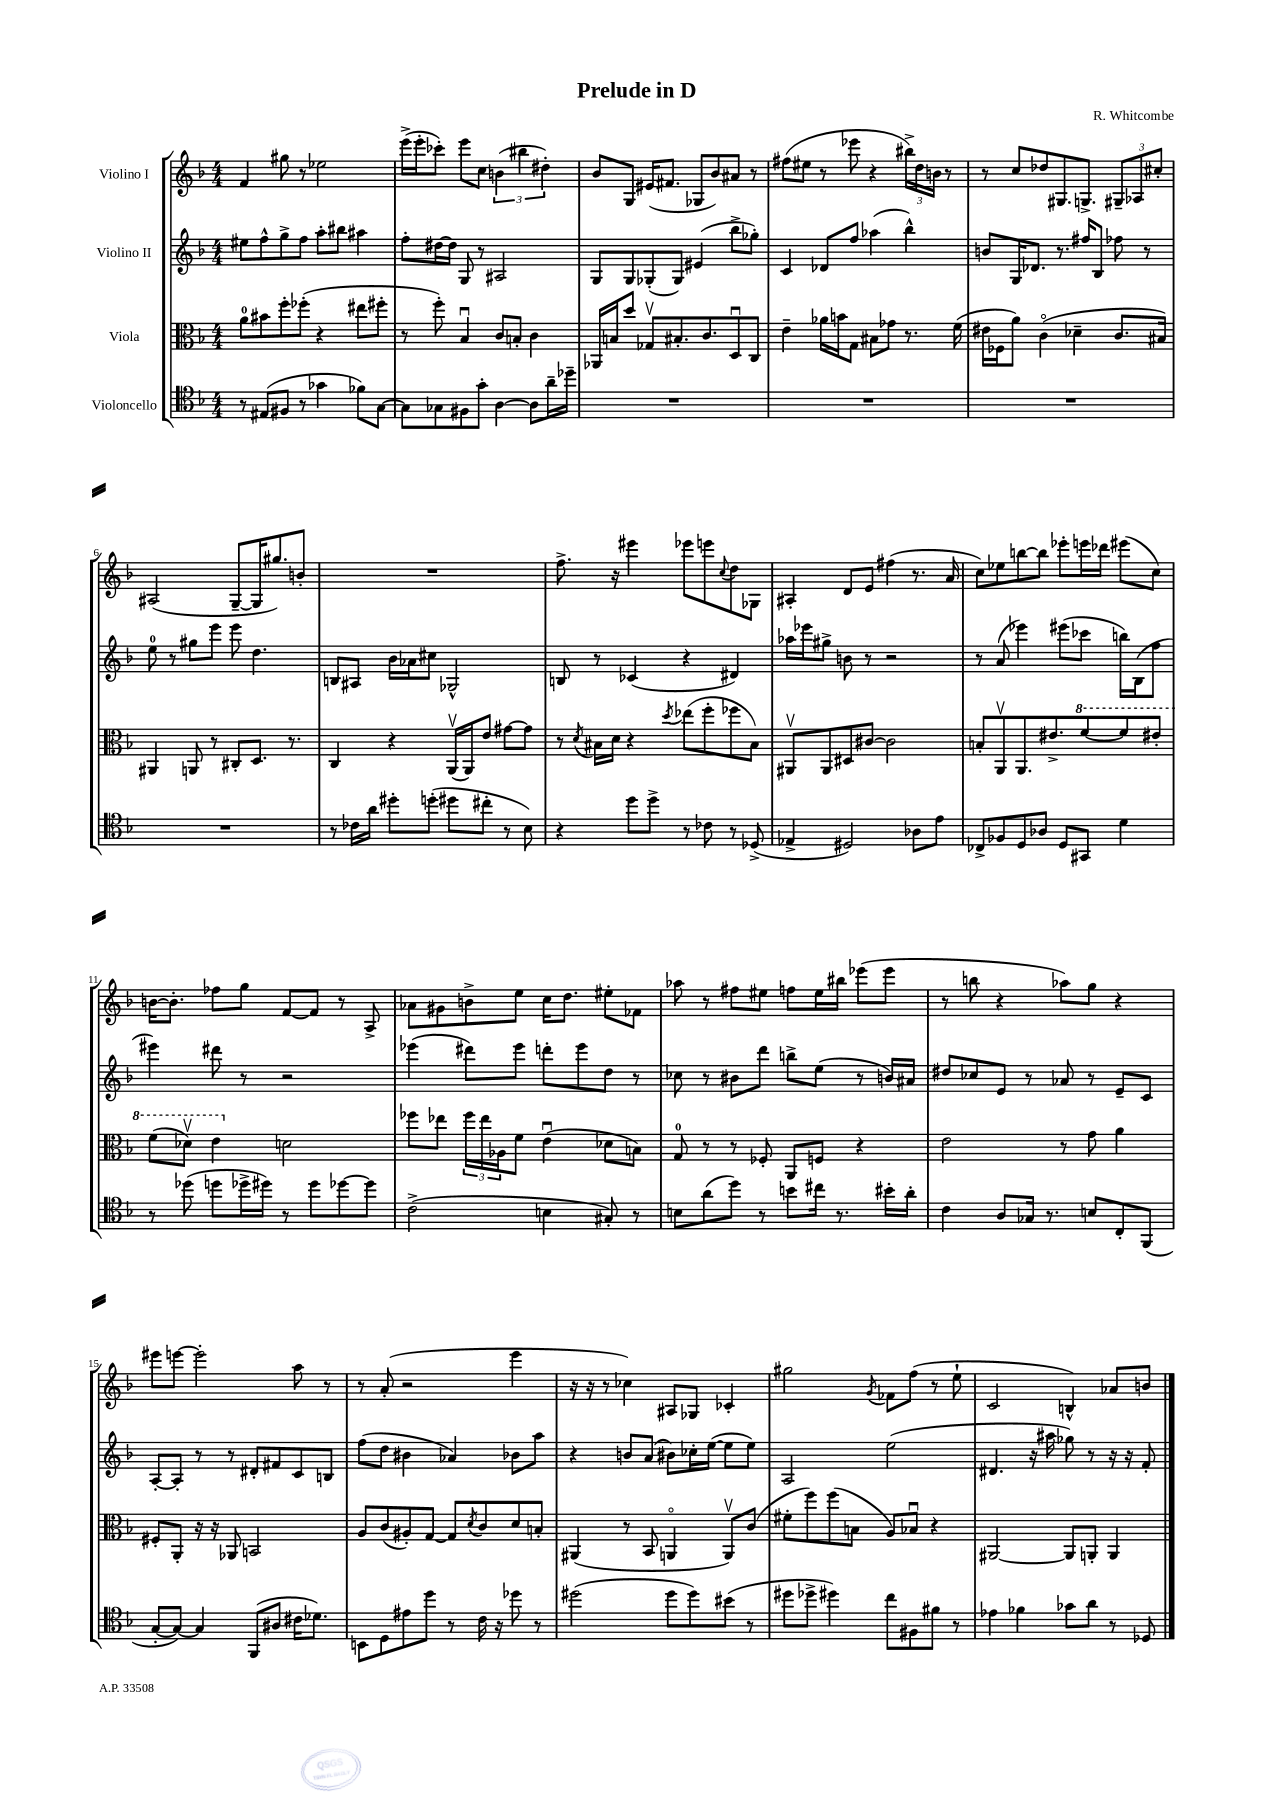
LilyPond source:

\header { title = "Prelude in D" composer = "R. Whitcombe" }
<<
\new StaffGroup <<
\new Staff = "s0" \with { instrumentName = "Violino I" } {
    \clef treble \key f \major \numericTimeSignature \time 4/4
    f'4 gis''8 r8 ees''2 |
    e'''16->( e'''16-. ces'''8-.) e'''8 c''8 \tuplet 3/2 { b'4( bis''4 dis''4-.) } |
    bes'8 g8 eis'16( fis'8. ges8 bes'8) ais'8 r8 |
    fis''8( eis''8 r8 ees'''8 r4 \tuplet 3/2 { bis''16->) d''16 b'16 } r8 |
    r8 c''8 des''8 gis8. g8.-> \tuplet 3/2 { gis8-- aes8 cis''8-. } |
    ais2( g8~-- g16 gis''8.) b'8-. |
    R1 |
    f''8.-> r16 eis'''4 ees'''8 e'''8 \appoggiatura { c''8 } d''8 ges8 |
    ais4-. d'8 e'8 fis''4( r8. a'16 |
    c''8) ees''8 b''8~ b''8 ees'''8-. e'''16 des'''16 eis'''8( c''8) |
    b'16~ b'8.-. fes''8 g''8 f'8~ f'8 r8 a8-> |
    aes'8 gis'8 b'8-> e''8 c''16 d''8. eis''8-. fes'8 |
    aes''8 r8 fis''8 eis''8 f''8 eis''16 bis''16 ees'''8( ees'''8 |
    r8 b''8 r4 aes''8) g''8 r4 |
    eis'''8 e'''8~ e'''2-. a''8 r8 |
    r8 a'8-.( r2 e'''4 |
    r16 r16 r8 ces''4) ais8 ges8 ces'4-. |
    gis''2 \acciaccatura { g'8 } fes'8 f''8( r8 e''8-! |
    c'2 b4-^) aes'8 b'8 \bar "|." |
}
\new Staff = "s1" \with { instrumentName = "Violino II" } {
    \clef treble \key f \major \numericTimeSignature \time 4/4
    eis''8 f''8-^ g''8-> f''8 a''8-. bis''8 ais''4 |
    f''8-. dis''16~ dis''16 g8 r8 ais2 |
    g8 g8 ges8-.( ges8) eis'4( bes''8-> ges''8-.) |
    c'4 des'8 f''8 aes''4( bes''4-^) |
    b'8 g16 des'8. r8. fis''16 bes8 fes''8 r8 |
    e''8-0 r8 gis''8 e'''8 e'''8 d''4. |
    b8 ais8 bes'16 aes'16 cis''8 ges2-^ |
    b8 r8 ces'4( r4 dis'4) |
    aes''16 ees'''16 gis''8-> b'8 r8 r2 |
    r8 a'8( ees'''4) eis'''8( ces'''8 b''16) bes16( f''8 |
    eis'''4) dis'''8 r8 r2 |
    ees'''4( dis'''8) ees'''8 d'''8-. ees'''8 d''8 r8 |
    ces''8 r8 bis'8 d'''8 b''8-> e''8( r8 b'16) ais'16 |
    dis''8 ces''8 e'8 r8 aes'8 r8 e'8-- c'8 |
    a8~-. a8-. r8 r8 dis'8-. fis'8 c'8 b8 |
    f''8( d''8 bis'4 aes'4) bes'8 a''8 |
    r4 b'8 a'8( bis'8) ces''16-. e''16~( e''8 e''8) |
    a2 e''2( |
    dis'4. r16 ais''16 ges''8) r8 r16 r16 f'8-. \bar "|." |
}
\new Staff = "s2" \with { instrumentName = "Viola" } {
    \clef alto \key f \major \numericTimeSignature \time 4/4
    a'8-0 bis'8 f''8-. fes''8-.( r4 eis''8 fis''8-. |
    r8 f''8-.) bes4\downbow c'8 b8-. c'4 |
    aes,16 b16 d''8 ges8\upbow bis8.-. c'8. d8\downbow c8 |
    e'4-- aes'16 b'16 g8 bis8 ges'8 r8. f'16( |
    eis'16 fes16 a'8) c'4\flageolet( des'4-- c'8. bis16) |
    ais,4 a,8 r8 cis8-. d8. r8. |
    c4 r4 a,16\upbow( a,16) e'8 gis'8~ gis'8 |
    r8 \acciaccatura { d'8 } bis16 d'16 r4 \acciaccatura { d''8 } ees''8( f''8-. fes''8 bis8) |
    ais,8\upbow ais,8 dis8 cis'8~ cis'2 |
    b8-. a,8\upbow a,8. eis'8.-> \ottava #1 f''8~ f''8 eis''8-. |
    f''8( des''8\upbow) e''4 \ottava #0 d'!2 |
    fes''8 ees''8 \tuplet 3/2 { fes''16 ees''16 aes16 } f'8 e'4\downbow( des'8 b8) |
    g8-0 r8 r8 fes8-. a,8 f8 r4 |
    e'2 r8 g'8 a'4 |
    fis8-. a,8-. r16 r16 aes,8 b,2 |
    a8 c'8( ais8-.) g8~ g8 \acciaccatura { d'8 } c'8 d'8 b8-. |
    ais,4( r8 bes,8 a,4\flageolet a,8\upbow) c'8( |
    fis'8-. f''8) f''8( b8 a8) bes8\downbow r4 |
    ais,2~ ais,8 a,8-. a,4 \bar "|." |
}
\new Staff = "s3" \with { instrumentName = "Violoncello" } {
    \clef tenor \key f \major \numericTimeSignature \time 4/4
    r8 eis8( fis8 r8 ges'4 fes'8) g8~ |
    g8 ges8 fis8 g'8-. a4~ a8 a'16-- des''16-- |
    R1 |
    R1 |
    R1 |
    R1 |
    r8 ces'16 a'16 dis''8-. d''8-.( dis''8 cis''8-. r8 bes8) |
    r4 d''8 d''8-> r8 ces'8 r8 des8->( |
    ees4-> dis2) aes8 e'8 |
    ces8-> fes8 d8 aes8 d8 gis,8 d'4 |
    r8 des''8( d''8 des''16-> dis''16) r8 dis''8 des''8~ des''8 |
    c'2->( b4 gis8-.) r8 |
    b8 a'8( d''8) r8 b'8 cis''16 r8. bis'16-. a'16-. |
    c'4 a8 ges16 r8. b8 c8-. f,8( |
    g8~-. g8~) g4 f,8( ais8 cis'16 des'8.) |
    b,8 d8 eis'8 d''8 r8 c'16 r16 des''8 r8 |
    dis''2( dis''8 dis''8) bis'8( r8 |
    dis''8 des''8-> dis''4) c''8 fis8 fis'8 r8 |
    ees'4 fes'4 ges'8 a'8 r8 des8 \bar "|." |
}
>>
>>
